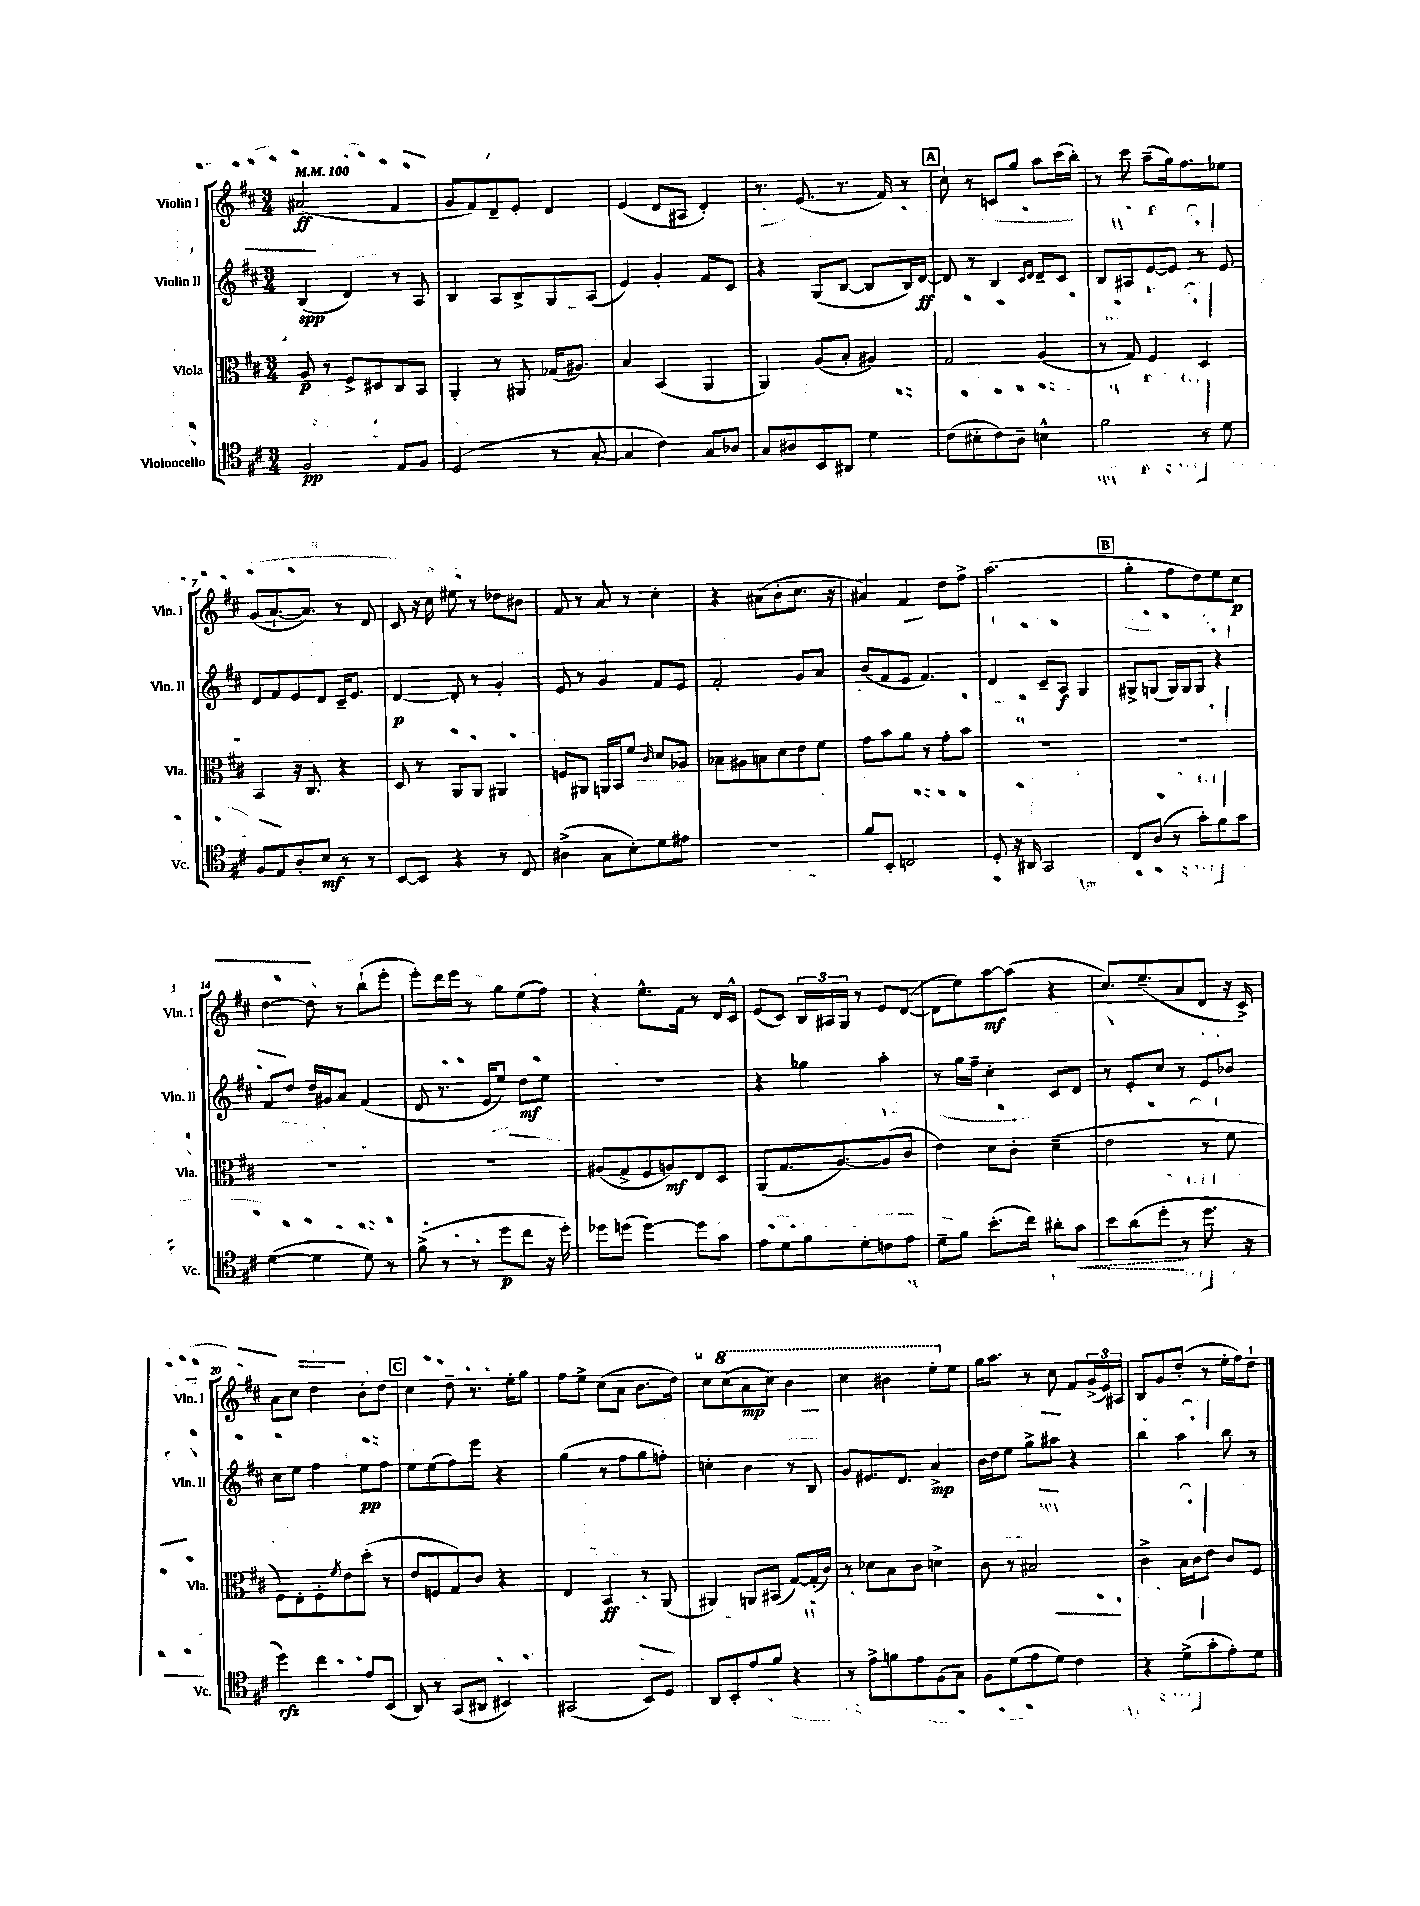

**kern	**dynam	**kern	**dynam	**kern	**dynam	**kern	**dynam
*part4	*part4	*part3	*part3	*part2	*part2	*part1	*part1
*staff4	*staff4	*staff3	*staff3	*staff2	*staff2	*staff1	*staff1
*I"Violoncello	*	*I"Viola	*	*I"Violin II	*	*I"Violin I	*
*I'Vc.	*	*I'Vla.	*	*I'Vln. II	*	*I'Vln. I	*
*clefC4	*	*clefC3	*	*clefG2	*	*clefG2	*
*k[f#c#]	*	*k[f#c#]	*	*k[f#c#]	*	*k[f#c#]	*
*M3/4	*	*M3/4	*	*M3/4	*	*M3/4	*
*MM100	*	*MM100	*	*MM100	*	*MM100	*
=1	=1	=1	=1	=1	=1	=1	=1
2F#/	pp	8A/	p	(4B/	spp	(2a#X/	ff
.	.	8r	.	.	.	.	.
.	.	8F#^/L	.	4d/)	.	.	.
.	.	8D#X/	.	.	.	.	.
8E/L	.	8C#/	.	8r	.	4f#/	.
8F#/J	.	8BB/J	.	8A/	.	.	.
=2	=2	=2	=2	=2	=2	=2	=2
(2D/	.	4AA'/	.	4B/	.	8g/L	.
.	.	.	.	.	.	8f#/)	.
.	.	8r	.	8A/L	.	8d~/	.
.	.	8AA#X/	.	8B^/	.	8e'/J	.
8r	.	(16G-X/KL	.	8G/	.	4d/	.
.	.	8.A#X/J)	.	.	.	.	.
[8G'/	.	.	.	(8A/J	.	.	.
=3	=3	=3	=3	=3	=3	=3	=3
4G/]	.	4B/	.	4e/)	.	(4e/	.
4c#\)	.	(4BB/	.	4g'/	.	8d/L	.
.	.	.	.	.	.	8A#X/J	.
8G/L	.	4AA/	.	8f#/L	.	4d'/)	.
8A-X/J	.	.	.	8c#/J	.	.	.
=4	=4	=4	=4	=4	=4	=4	=4
8G/L	.	4AA/)	.	4r	.	8.r	.
8A#X/	.	.	.	.	.	.	.
.	.	.	.	.	.	(8.e/	.
8BB/	.	(8A/L	.	(8G/L	.	.	.
8AA#X/J	.	8B'/J	.	[8B/J	.	8.r	.
4d\	.	4A#X/)	.	8B/L]	.	.	.
.	.	.	.	.	.	16f#/)	.
.	.	.	.	16B/L)	.	8r	.
.	.	.	.	[16d/JJ	ff	.	.
!!LO:REH:place=s1:t=A
=5	=5	=5	=5	=5	=5	=5	=5
(8c#\L	.	2G/	.	8d/]	.	8cc#`\	.
8B#X'\	.	.	.	8r	.	8r	.
8c#\)	.	.	.	4B/	.	8cn/L	.
8A~\J	.	.	.	.	.	8gg/J	.
.	.	.	.	16qqc#/LL	.	.	.
.	.	.	.	16qqd/JJ	.	.	.
4Bn^^\	.	(4A/	.	8d~/L	.	8aa\L	.
.	.	.	.	8c#/J	.	(16ccc#\L	.
.	.	.	.	.	.	16bb'\JJ)	.
=6	=6	=6	=6	=6	=6	=6	=6
2f#\	.	8r	.	8B/L	.	8r	.
.	.	8G/)	.	8A#X/	.	8ccc#\	.
.	.	4F#/	.	[8e/	.	(8aa~\L	.
.	.	.	.	8e/J]	.	16gg\k)	.
.	.	.	.	.	.	8.ff#\	.
8r	.	4D/	.	8r	.	.	.
8d\	.	.	.	8e/	.	8ee-X\J	.
!!LO:LB:g=z
=7	=7	=7	=7	=7	=7	=7	=7
8F#/L	.	4BB/	.	8d/L	.	(8g/L	.
8E/	.	.	.	8f#/	.	[8.a`/	.
8A'/	.	16r	.	8e/	.	.	.
.	.	8.C#/	.	.	.	8.a/J])	.
8B/J	mf	.	.	8d/J	.	.	.
8r	.	4r	.	16c#~/KL	.	8r	.
.	.	.	.	8.e/J	.	.	.
8r	.	.	.	.	.	8d/	.
=8	=8	=8	=8	=8	=8	=8	=8
[8BB/L	.	8D/	.	[4d/	p	8c#/	.
8BB/J]	.	8r	.	.	.	16r	.
.	.	.	.	.	.	16cc#\	.
4r	.	8AA/L	.	8d'/]	.	8ee#X\	.
.	.	8AA/J	.	8r	.	8r	.
8r	.	4AA#X/	.	4g'/	.	8dd-X\L	.
8C#/	.	.	.	.	.	8b#X\J	.
=9	=9	=9	=9	=9	=9	=9	=9
(4A#X^\	.	8Fn/L	.	8e/	.	8f#/	.
.	.	8AA#X/J	.	8r	.	8r	.
8G\L	.	16AAn/LL	.	4g/	.	8a/	.
.	.	16BB/J	.	.	.	.	.
8B'\)	.	8f#/J	.	.	.	8r	.
.	.	16qqc#/	.	.	.	.	.
8d\	.	8d/L	.	8f#/L	.	4cc#'\	.
8e#X\J	.	8A-X/J	.	8e/J	.	.	.
=10	=10	=10	=10	=10	=10	=10	=10
2.r	.	8B-X\L	.	2f#'/	.	4r	.
.	.	8A#X\	.	.	.	.	.
.	.	8Bn\	.	.	.	(8a#X\L	.
.	.	8d\	.	.	.	8b'\	.
.	.	8e\	.	8g/L	.	8.cc#\J	.
.	.	8f#\J	.	8a/J	.	.	.
.	.	.	.	.	.	16r	.
=11	=11	=11	=11	=11	=11	=11	=11
8f#/L	.	8g\L	.	(8b/L	.	4a#X/)	.
8BB'/J	.	8b\	.	8f#/	.	.	.
2Cn/	.	8a\J	.	8e/J	.	4f#/	.
.	.	8r	.	4.f#/)	.	.	.
.	.	8g'\L	.	.	.	8dd\L	.
.	.	8b\J	.	.	.	8ff#^\J	.
=12	=12	=12	=12	=12	=12	=12	=12
8D'/	.	2.r	.	4d/	.	(2.aa\	.
16r	.	.	.	.	.	.	.
16AA#X/	.	.	.	.	.	.	.
2GG/	.	.	.	8c#~/L	.	.	.
.	.	.	.	8A/J	f	.	.
.	.	.	.	4G/	.	.	.
!!LO:REH:place=s1:t=B
=13	=13	=13	=13	=13	=13	=13	=13
8C#/L	.	2.r	.	8G#X^/L	.	4gg'\	.
(8A/J	.	.	.	(8Gn/J	.	.	.
8r	.	.	.	16G/LL)	.	8ff#\L	.
.	.	.	.	16G/J	.	.	.
8g'\L)	.	.	.	8G/J	.	8dd\)	.
8f#\	.	.	.	4r	.	8ee\	.
8g\J	.	.	.	.	.	8cc#\J	p
!!LO:LB:g=z
=14	=14	=14	=14	=14	=14	=14	=14
([4d\	.	2.r	.	8f#/L	.	[4dd\	.
.	.	.	.	8dd/J	.	.	.
4d\]	.	.	.	16dd/LL	.	8dd\]	.
.	.	.	.	16g#X/J	.	.	.
.	.	.	.	8a/J	.	8r	.
8d\)	.	.	.	(4f#/	.	(8bb`\L	.
8r	.	.	.	.	.	8eee'\J	.
=15	=15	=15	=15	=15	=15	=15	=15
(8f#^\	.	2.r	.	8d/	.	8eee'\L)	.
8r	.	.	.	8.r	.	16ddd\L	.
.	.	.	.	.	.	16eee\JJ	.
8r	.	.	.	.	.	8r	.
.	.	.	.	16e/KL	.	.	.
8dd\L	p	.	.	8ee/J)	.	8gg\L	.
8cc#\J	.	.	.	8dd\L	mf	(8ee\	.
16r	.	.	.	8ee\J	.	8ff#\J)	.
16dd'\)	.	.	.	.	.	.	.
=16	=16	=16	=16	=16	=16	=16	=16
8dd-X\L	.	(8A#X/L	.	2.r	.	4r	.
(8ddn\J	.	8G^/	.	.	.	.	.
[4dd\)	.	8F#/	.	.	.	8.ee^^\L	.
.	.	8An/)	mf	.	.	.	.
.	.	.	.	.	.	16f#\Jk	.
8dd\L]	.	8E/	.	.	.	8r	.
8g\J	.	8D/J	.	.	.	16d/LL	.
.	.	.	.	.	.	16c#^^/JJ	.
=17	=17	=17	=17	=17	=17	=17	=17
8e\L	.	(8AA/L	.	4r	.	(8e/L	.
8d\	.	8.G/	.	.	.	8c#/J)	.
8f#\	.	.	.	4gg-X\	.	24B/LL	.
.	.	.	.	.	.	24A#X/	.
.	.	[8.A/)	.	.	.	.	.
.	.	.	.	.	.	24G/JJ	.
8d'\	.	.	.	.	.	8r	.
8cn\	.	(8A/]	.	4aa'\	.	8e/L	.
8e\J	.	8c#/J	.	.	.	([8d/J	.
=18	=18	=18	=18	=18	=18	=18	=18
8d~\L	.	4e\)	.	8r	.	8d\L]	.
8f#\J	.	.	.	16gg\LL	.	8ee\)	.
.	.	.	.	16ff#~\JJ	.	.	.
(8.b'\L	.	8d\L	.	4cc#'\	.	[8aa\	mf
.	.	8c#'\J	.	.	.	(8aa\J]	.
16cc#\Jk)	.	.	.	.	.	.	.
8a#X'\L	.	(4d~\	.	8c#/L	.	4r	.
!	!LO:HP:b	!	!	!	!	!	!
8g\J	<	.	.	8d/J	.	.	.
=19	=19	=19	=19	=19	=19	=19	=19
8b\L	.	2e\	.	8r	.	8.cc#/L)	.
(8a\	.	.	.	8e'/L	.	.	.
.	.	.	.	.	.	(8.ee~/	.
8dd'\J	.	.	.	8cc#/J	.	.	.
8r	[	.	.	8r	.	8a/	.
8.dd\	.	8r	.	8e/L	.	8d/J	.
.	.	8f#\	.	8b-X/J	.	16r	.
16r	.	.	.	.	.	16c#^/)	.
!!LO:LB:g=z
=20	=20	=20	=20	=20	=20	=20	=20
4dd\)	rfz	8F#\L)	.	8cc#\L	.	8a\L	.
.	.	8E'\	.	8ee\J	.	8cc#\J	.
4cc#\	.	8F#'\	.	4ff#\	.	4dd\	.
.	.	8qf#/	.	.	.	.	.
.	.	8e\	.	.	.	.	.
8e/L	.	(8dd'\J	.	8ee\L	pp	8b'\L	.
(8BB/J	.	8r	.	8ff#\J	.	8dd\J	.
!!LO:REH:place=s1:t=C
=21	=21	=21	=21	=21	=21	=21	=21
8AA/)	.	8e/L	.	8ee\L	.	4cc#\	.
8r	.	8Fn/	.	(8ee\	.	.	.
(8GG/L	.	8G/)	.	8ff#\)	.	8dd~\	.
8AA#X/J	.	8c#/J	.	8eee\J	.	8.r	.
4BB#X/)	.	4r	.	4r	.	.	.
.	.	.	.	.	.	16ee'\KL	.
.	.	.	.	.	.	8gg\J	.
=22	=22	=22	=22	=22	=22	=22	=22
(2GG#X/	.	4E/	.	(4gg\	.	8ff#\L	.
.	.	.	.	.	.	8ee^\J	.
.	.	4BB/	ff	8r	.	(8cc#\L	.
.	.	.	.	8ff#\L	.	8a\J	.
8BB/L)	.	8r	.	8gg\	.	8.b\L	.
8D/J	.	(8AA/	.	8ffn'\J)	.	.	.
.	.	.	.	.	.	16dd\Jk)	.
=23	=23	=23	=23	=23	=23	=23	=23
8AA/L	.	4AA#X/)	.	4ccn'\	.	8cc#\L	.
*	*	*	*	*	*	*8va	*
8BB'/	.	.	.	.	.	(8ccc#\	.
8e/	.	8AAn/L	.	4b\	.	8aa\	mp
8f#/J	.	(8BB#X/J	.	.	.	8ccc#\J)	.
4r	.	[8G/L)	.	8r	.	4bb\	.
.	.	(16G'/L]	.	8B/	.	.	.
.	.	16c#/JJ)	.	.	.	.	.
=24	=24	=24	=24	=24	=24	=24	=24
8r	.	8r	.	8g/L	.	4ccc#\	.
8e^\L	.	8d-X\L	.	8.e#X/	.	.	.
8fn\	.	8B\	.	.	.	4bb#X\	.
.	.	.	.	8.d/J	.	.	.
8e\	.	8c#\J	.	.	.	.	.
(8F#\	.	4dn^\	.	4a^/	mp	8eee'\L	.
*	*	*	*	*	*	*X8va	*
8G\J)	.	.	.	.	.	8ee\J	.
=25	=25	=25	=25	=25	=25	=25	=25
8F#\L	.	8c#\	.	16b\LL	.	16gg\KL	.
.	.	.	.	16dd\J	.	8.aa\J	.
(8d\	.	8r	.	8ee\J	.	.	.
8e\	.	2B#X/	.	8gg^\L	.	8r	.
8d\J)	.	.	.	8aa#X\J	.	8cc#\	.
4c#\	.	.	.	4r	.	8f#/L	.
.	.	.	.	.	.	(24g^/L	.
.	.	.	.	.	.	24e/)	.
.	.	.	.	.	.	24A#X/JJ	.
=26	=26	=26	=26	=26	=26	=26	=26
4r	.	4c#^\	.	4bb\	.	8B/L	.
.	.	.	.	.	.	8g/	.
(8d^\L	.	16B\LL	.	4aa\	.	(8dd'/J	.
.	.	16c#\J	.	.	.	.	.
8g'\	.	8e\J	.	.	.	8r	.
8e'\)	.	8c#/L	.	8bb\	.	16ee'\LL	.
.	.	.	.	.	.	16ff#\J)	.
8d\J	.	8F#/J	.	8r	.	8dd`\J	.
==	==	==	==	==	==	==	==
*-	*-	*-	*-	*-	*-	*-	*-
